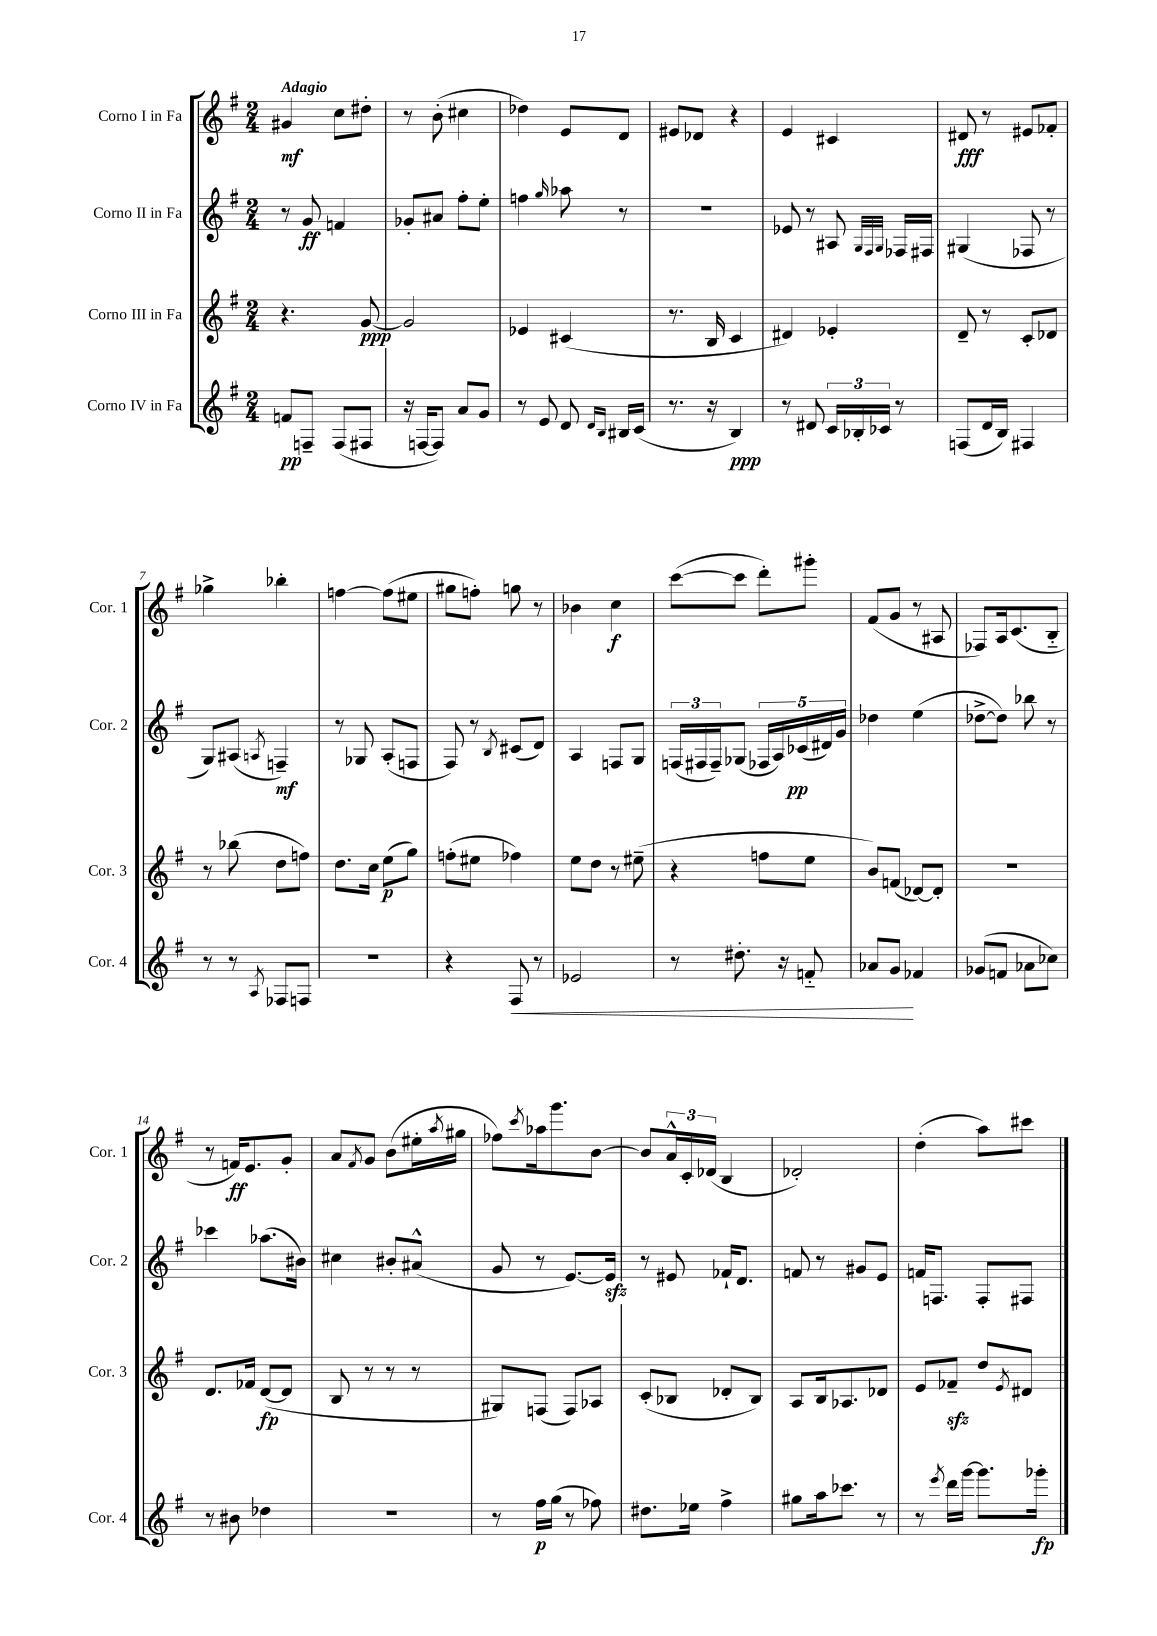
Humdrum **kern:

**kern	**dynam	**kern	**dynam	**kern	**dynam	**kern	**dynam
*part4	*part4	*part3	*part3	*part2	*part2	*part1	*part1
*staff4	*staff4	*staff3	*staff3	*staff2	*staff2	*staff1	*staff1
*I"Corno IV in Fa	*	*I"Corno III in Fa	*	*I"Corno II in Fa	*	*I"Corno I in Fa	*
*I'Cor. 4	*	*I'Cor. 3	*	*I'Cor. 2	*	*I'Cor. 1	*
*clefG2	*	*clefG2	*	*clefG2	*	*clefG2	*
*k[f#]	*	*k[f#]	*	*k[f#]	*	*k[f#]	*
*M2/4	*	*M2/4	*	*M2/4	*	*M2/4	*
=1	=1	=1	=1	=1	=1	=1	=1
!	!	!	!	!	!	!LO:TX:a:B:t=Adagio	!
8fn/L	pp	4.r	.	8r	.	4g#X/	mf
8Fn~/J	.	.	.	8g/	ff	.	.
(8F/L	.	.	.	4fn/	.	8cc\L	.
8F#X/J	.	[8g/	ppp	.	.	8dd#X'\J	.
=2	=2	=2	=2	=2	=2	=2	=2
16r	.	2g/]	.	8g-X'/L	.	8r	.
[16Fn/KL	.	.	.	.	.	.	.
8F/J])	.	.	.	8a#X/J	.	(8b'\	.
8a/L	.	.	.	8ff#'\L	.	4cc#X\	.
8g/J	.	.	.	8ee'\J	.	.	.
=3	=3	=3	=3	=3	=3	=3	=3
8r	.	4e-X/	.	4ffn\	.	4dd-X\)	.
8e/	.	.	.	.	.	.	.
.	.	.	.	16qqgg/	.	.	.
8d/	.	(4c#X/	.	8aa-X\	.	8e/L	.
16qqd/LL	.	.	.	.	.	.	.
16qqB/JJ	.	.	.	.	.	.	.
16B#X/LL	.	.	.	8r	.	8d/J	.
(16c/JJ	.	.	.	.	.	.	.
=4	=4	=4	=4	=4	=4	=4	=4
8.r	.	8.r	.	2r	.	8e#X/L	.
.	.	.	.	.	.	8d-X/J	.
16r	.	16B/	.	.	.	.	.
4B/)	ppp	4c/	.	.	.	4r	.
=5	=5	=5	=5	=5	=5	=5	=5
8r	.	4d#X/)	.	8e-X/	.	4e/	.
8d#X/	.	.	.	8r	.	.	.
24c/LL	.	4e-X'/	.	8A#X/	.	4c#X/	.
24B-X'/	.	.	.	.	.	.	.
24c-X/JJ	.	.	.	.	.	.	.
.	.	.	.	32qqG/LLL	.	.	.
.	.	.	.	32qqF#/	.	.	.
.	.	.	.	32qqG/JJJ	.	.	.
8r	.	.	.	16F-X/LL	.	.	.
.	.	.	.	16F#X/JJ	.	.	.
=6	=6	=6	=6	=6	=6	=6	=6
(8Fn/L	.	8d~/	.	(4G#X/	.	8d#X/	fff
16d/L	.	8r	.	.	.	8r	.
16B/JJ)	.	.	.	.	.	.	.
4F#X/	.	8c'/L	.	8F-X/	.	8e#X/L	.
.	.	8d-X/J	.	8r	.	8f-X'/J	.
!!LO:LB:g=z
=7	=7	=7	=7	=7	=7	=7	=7
8r	.	8r	.	8G/L)	.	4gg-X^\	.
8r	.	(8bb-X\	.	(8A#X/J	.	.	.
8qA/	.	.	.	8qAn/	.	.	.
8F-X/L	.	8dd\L	.	4Fn~/)	mf	4bb-X'\	.
8Fn/J	.	8ffn\J)	.	.	.	.	.
=8	=8	=8	=8	=8	=8	=8	=8
2r	.	8.dd\L	.	8r	.	[4ffn\	.
.	.	.	.	8G-X/	.	.	.
.	.	16cc\Jk	.	.	.	.	.
.	.	(8ee\L	p	(8A'/L	.	(8ff\L]	.
.	.	8gg\J)	.	8Fn/J	.	8ee#X\J	.
=9	=9	=9	=9	=9	=9	=9	=9
4r	.	(8ffn'\L	.	8F#/)	.	8gg#X\L	.
.	.	8ee#X\J	.	8r	.	8ffn'\J)	.
.	.	.	.	8qB/	.	.	.
!	!LO:HP:b	!	!	!	!	!	!
8F#/	<	4ff-X\)	.	(8c#X/L	.	8ggn\	.
8r	.	.	.	8d/J)	.	8r	.
=10	=10	=10	=10	=10	=10	=10	=10
2e-X/	.	8ee\L	.	4A/	.	4b-X\	.
.	.	8dd\J	.	.	.	.	.
.	.	8r	.	8Fn/L	.	4cc\	f
.	.	(8ee#X~\	.	8G/J	.	.	.
=11	=11	=11	=11	=11	=11	=11	=11
8r	.	4r	.	(24Fn/LL	.	([8ccc\L	.
.	.	.	.	24F#X/	.	.	.
.	.	.	.	24F#~/J)	.	.	.
8.dd#X'\	.	.	.	(8G-X/J	.	8ccc\J]	.
.	.	8ffn\L	.	20F-X/LL	.	8ddd'\L)	.
.	.	.	.	20A/)	.	.	.
16r	.	.	.	.	.	.	.
.	.	.	.	(20c-X/	pp	.	.
8fn/	.	8ee\J	.	.	.	8ggg#X'\J	.
.	.	.	.	20d#X/)	.	.	.
.	.	.	.	20g/JJ	.	.	.
=12	=12	=12	=12	=12	=12	=12	=12
8a-X/L	.	8b/L)	.	4dd-X\	.	(8f#/L	.
8g/J	.	(8fn/J	.	.	.	8g/J	.
4f-X/	[	[8d-X/L)	.	(4ee\	.	8r	.
.	.	8d-'/J]	.	.	.	8A#X/	.
=13	=13	=13	=13	=13	=13	=13	=13
(8g-X/L	.	2r	.	[8dd-X^\L	.	8F-X/L)	.
8fn/J	.	.	.	8dd-\J])	.	16A/k	.
.	.	.	.	.	.	(8.c/	.
8a-X\L	.	.	.	8bb-X\	.	.	.
8cc-X\J)	.	.	.	8r	.	8B/J	.
!!LO:LB:g=z
=14	=14	=14	=14	=14	=14	=14	=14
8r	.	8.d/L	.	4ccc-X\	.	8r	.
8b#X\	.	.	.	.	.	16fn/KL)	ff
.	.	16f-X/Jk	.	.	.	8.e/	.
4dd-X\	.	([8d/L	fp	(8.aa-X\L	.	.	.
.	.	8d/J]	.	.	.	8g'/J	.
.	.	.	.	16b#X\Jk)	.	.	.
=15	=15	=15	=15	=15	=15	=15	=15
2r	.	8B/	.	4cc#X\	.	8a/L	.
.	.	.	.	.	.	8qf#/	.
.	.	8r	.	.	.	8g/J	.
.	.	8r	.	8b#X'/L	.	(8b\L	.
.	.	8r	.	(8a#X^^/J	.	16ee#X'\L	.
.	.	.	.	.	.	8qaa/	.
.	.	.	.	.	.	16gg#X\JJ	.
=16	=16	=16	=16	=16	=16	=16	=16
8r	.	8G#X/L)	.	8g/	.	8ff-X\L)	.
.	.	.	.	.	.	8qccc/	.
16ff#\LL	p	(8Fn/J	.	8r	.	16aa-X\k	.
(16gg\JJ	.	.	.	.	.	8.ggg\	.
8r	.	8F/L)	.	[8.e/L)	.	.	.
8ff-X\)	.	8A-X/J	.	.	.	[8b\J	.
.	.	.	.	16ezz/Jk]	.	.	.
=17	=17	=17	=17	=17	=17	=17	=17
8.dd#X\L	.	(8c'/L	.	8r	.	8b/L]	.
.	.	8B-X/J	.	8e#X/	.	24a^^/L	.
.	.	.	.	.	.	24c'/	.
16ee-X\Jk	.	.	.	.	.	.	.
.	.	.	.	.	.	(24d-X/JJ	.
4ff#^\	.	8d-X'/L	.	16f-X`/KL	.	4B/	.
.	.	.	.	8.d/J	.	.	.
.	.	8B-/J)	.	.	.	.	.
=18	=18	=18	=18	=18	=18	=18	=18
8gg#X\L	.	8A/L	.	8fn/	.	2d-X'/)	.
16aa\k	.	16B/k	.	8r	.	.	.
8.ccc-X\J	.	8.A-X/	.	.	.	.	.
.	.	.	.	8g#X/L	.	.	.
8r	.	8d-X/J	.	8e/J	.	.	.
=19	=19	=19	=19	=19	=19	=19	=19
8r	.	8e/L	.	16fn/KL	.	(4dd'\	.
.	.	.	.	8.Fn/J	.	.	.
8qeee/	.	.	.	.	.	.	.
16ddd\LL	.	8f-Xzz~/J	.	.	.	.	.
[16ggg\JJ	.	.	.	.	.	.	.
8.ggg\L]	.	8dd/L	.	8F'/L	.	8aa\L)	.
.	.	8qe/	.	.	.	.	.
.	.	8d#X/J	.	8F#X/J	.	8ccc#X\J	.
16ggg-X'\Jk	fp	.	.	.	.	.	.
==	==	==	==	==	==	==	==
*-	*-	*-	*-	*-	*-	*-	*-
